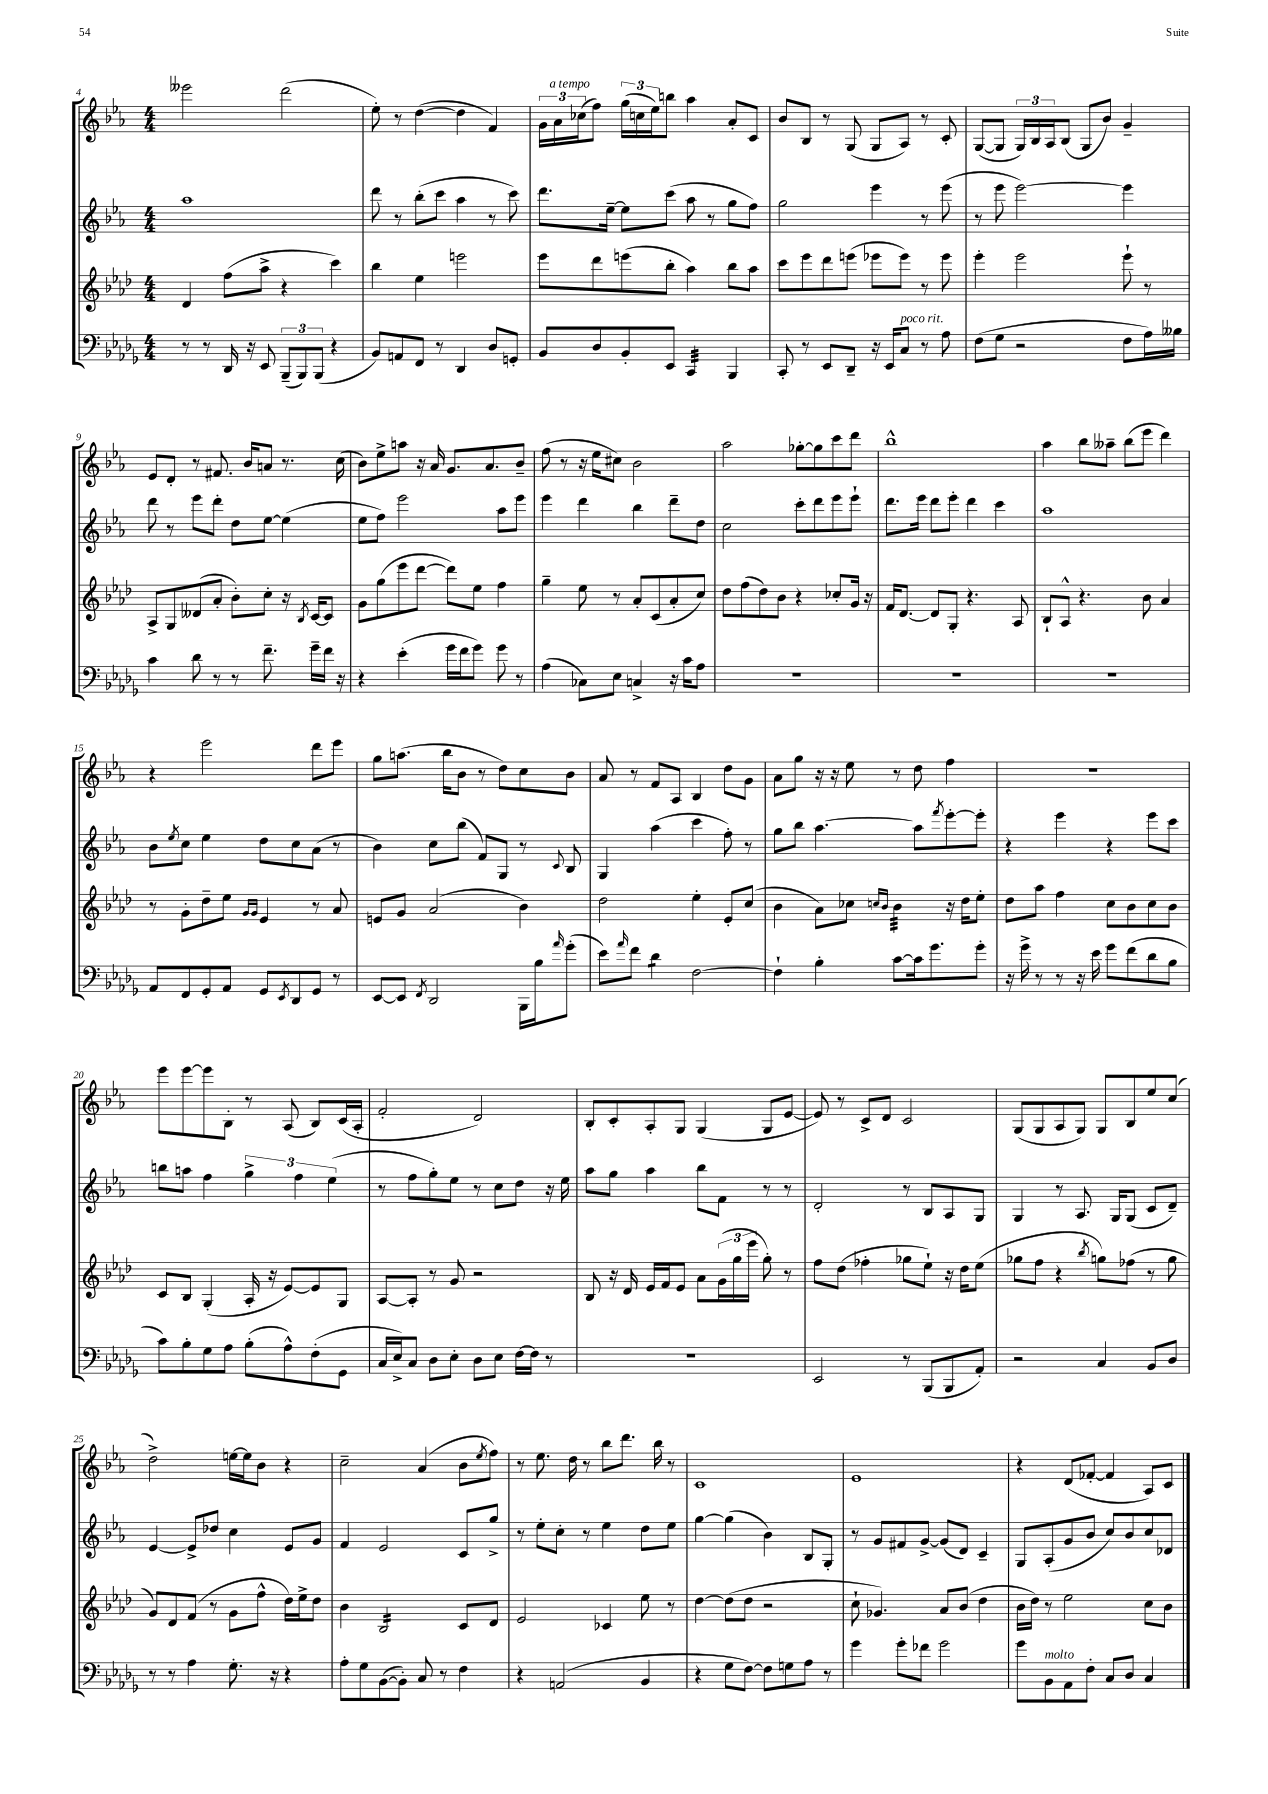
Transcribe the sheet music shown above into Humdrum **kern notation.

**kern	**kern	**kern	**kern
*part4	*part3	*part2	*part1
*staff4	*staff3	*staff2	*staff1
*clefF4	*clefG2	*clefG2	*clefG2
*k[b-e-a-d-g-]	*k[b-e-a-d-]	*k[b-e-a-]	*k[b-e-a-]
*M4/4	*M4/4	*M4/4	*M4/4
=4	=4	=4	=4
8r	4d-/	1aa-	2eee--X\
8r	.	.	.
16DD-/	(8ff\L	.	.
16r	.	.	.
8EE-/	8aa-^\J	.	.
(12BBB-~/L	4r	.	(2ddd\
12BBB-/)	.	.	.
(12BBB-/J	.	.	.
4r	4ccc\)	.	.
=5	=5	=5	=5
8BB-/L)	4bb-\	8ddd\	8ee-'\)
8AAn/	.	8r	8r
8FF/J	4ee-\	(8bb-'\L	([4dd\
8r	.	8ccc\J	.
4DD-/	2eeen\	4aa-\	4dd\]
8D-/L	.	8r	4f/)
8GGn'/J	.	8ccc\)	.
=6	=6	=6	=6
8BB-/L	8eee-\L	8.ddd\L	24g\LL
!	!	!	!LO:TX:a:i:t=a tempo
.	.	.	24a-\
.	.	.	(24cc-X\J
8D-/	8ddd-\	.	8ff\J)
.	.	[16ee-~\Jk	.
8BB-'/	(8eeen\	8ee-\L]	(24gg\LL
.	.	.	24ccn\
.	.	.	24ee-\J)
8EE-/J	8bb-'\J	(8ccc\J	8bbn\J
*tremolo	*	*	*
32CC/LLL	4aa-\)	8aa-\	4aa-\
32CC/	.	.	.
32CC/	.	.	.
32CC/	.	.	.
32CC/	.	8r	.
32CC/	.	.	.
32CC/	.	.	.
32CC/JJJ	.	.	.
*Xtremolo	*	*	*
4BBB-/	8bb-\L	8gg\L	8a-'/L
.	8aa-\J	8ff\J)	8c/J
=7	=7	=7	=7
8CC'/	8ccc\L	2gg\	8b-/L
8r	8eee-\	.	8B-/J
8EE-/L	8ddd-\	.	8r
8DD-~/J	(8eeen\J	.	(8G/
16r	8eee-X\L	4eee-\	8G/L
16EE-/KL	.	.	.
!LO:TX:a:i:t=poco rit.	!	!	!
8C/J	8eee-\J)	.	8A-/J)
8r	8r	8r	8r
8A-\	8eee-\	(8eee-\	8c'/
=8	=8	=8	=8
(8F\L	4eee-'\	8r	([8G/L
8G-\J	.	8eee-\	8G/J]
2r	2eee-\	[2eee-\)	24G/LL)
.	.	.	24B-/
.	.	.	24A-/J
.	.	.	(8B-/J
.	.	.	8G/L
.	.	.	8b-/J)
8F\L	8eee-`\	4eee-\]	4g~/
16A-\L)	8r	.	.
16B--X\JJ	.	.	.
!!LO:LB:g=z
=9	=9	=9	=9
4c\	8A-^/L	8ddd\	8e-/L
.	8G/	8r	8d'/J
8d-\	(8d--X/	8eee-\L	8r
8r	8a-'/J	8ddd'\J	8.f#X/
8r	8b-'\L)	8dd\L	.
.	.	.	16b-/KL
8.f~\	8cc'\J	[8ee-\J	8an/J
.	16r	(4ee-\]	8.r
.	8qB-/	.	.
16g-~\LL	[16c/KL	.	.
16f\JJ	8c/J]	.	.
16r	.	.	(16cc\
=10	=10	=10	=10
4r	8g\L	8ee-\L	8b-\L)
.	(8gg\	8ff\J)	8ee-^\
(4e-'\	8eee-\	2eee-\	8aan\J
.	[8ddd-\J	.	16r
.	.	.	16a-/
16g-\LL	8ddd-\L])	.	8.g/L
16f\J	.	.	.
8g-\J)	8ee-\J	.	.
.	.	.	8.a-/
8g-\	4ff\	8aa-\L	.
8r	.	8eee-\J	8b-~/J
=11	=11	=11	=11
(4A-\	4gg~\	4eee-\	(8ff\
.	.	.	8r
8C-X\L)	8ee-\	4ddd\	16r
.	.	.	16ee-\KL
8E-\J	8r	.	8cc#X\J)
4Cn^/	8a-'/L	4bb-\	2b-\
.	(8c/	.	.
16r	8a-'/	8ddd~\L	.
16c\KL	.	.	.
8A-\J	8cc/J)	8dd\J	.
=12	=12	=12	=12
1r	8dd-\L	2cc\	2aa-\
.	(8ff\	.	.
.	8dd-\)	.	.
.	8b-\J	.	.
.	4r	8ccc'\L	[8gg-X'\L
.	.	8ddd\	8gg-\]
.	8cc-X'/L	8eee-\	8ccc\
.	16g/Jk	8eee-`\J	8ddd\J
.	16r	.	.
=13	=13	=13	=13
1r	16f/KL	8.ddd\L	1bb-^^
.	[8.d-/J	.	.
.	.	16eee-\Jk	.
.	8d-/L]	8ddd\L	.
.	8G'/J	8eee-'\J	.
.	4.r	4ddd\	.
.	.	4ccc\	.
.	8A-/	.	.
=14	=14	=14	=14
1r	8B-`/L	1aa-	4aa-\
.	8A-^^/J	.	.
.	4.r	.	8bb-\L
.	.	.	8aa--X~\J
.	.	.	(8bb-\L
.	8b-\	.	8eee-\J
.	4a-/	.	4ddd\)
!!LO:LB:g=z
=15	=15	=15	=15
8AA-/L	8r	8b-\L	4r
.	.	8qee-/	.
8FF/	8g'\L	8cc\J	.
8GG-'/	8dd-~\	4ee-\	2eee-\
8AA-/J	8ee-\J	.	.
.	16qqg/LL	.	.
.	16qqg/JJ	.	.
8GG-/L	4e-/	8dd\L	.
8qEE-/	.	.	.
8DD-/	.	8cc\	.
8GG-/J	8r	(8a-\J	8ddd\L
8r	8a-/	8r	8eee-\J
=16	=16	=16	=16
[8EE-/L	8en/L	4b-\)	8gg\L
8EE-/J]	8g/J	.	(8.aan\J
8qFF/	.	.	.
2DD-/	(2a-/	8cc\L	.
.	.	.	16bb-\KL
.	.	(8bb-\J	8b-\J
.	.	8f/L)	8r
.	.	8G/J	8dd\L)
16BBB-\LL	4b-\)	8r	8cc\
16B-\J	.	.	.
16qqa-/	.	8qqc/	.
(8g-'\J	.	8B-/	8b-\J
=17	=17	=17	=17
8e-\L)	2dd-\	4G/	8a-/
16qqa-/	.	.	.
8f\J	.	.	8r
*tremolo	*	*	*
8d-\L	.	(4aa-\	8f/L
8d-\J	.	.	8A-/J
*Xtremolo	*	*	*
[2F\	4ee-'\	4ccc\	4B-/
.	8e-'/L	8ff'\)	8dd\L
.	(8cc/J	8r	8g\J
=18	=18	=18	=18
4F`\]	4b-\	8gg\L	8a-\L
.	.	8bb-\J	8gg\J
4B-'\	8a-\L)	[4.aa-\	16r
.	.	.	16r
.	8cc-X\J	.	8ee-\
.	16qqccn/LL	.	.
.	16qqb-/JJ	.	.
*	*tremolo	*	*
[8c\L	32b-\LLL	.	8r
.	32b-\	.	.
.	32b-\	.	.
.	32b-\	.	.
16c\k]	32b-\	8aa-\L]	8dd\
.	32b-\	.	.
8.g-\	32b-\	.	.
.	32b-\JJJ	.	.
*	*Xtremolo	*	*
.	.	8qfff/	.
.	16r	[8eee-'\	4ff\
.	16dd-\KL	.	.
8g-'\J	8ee-'\J	8eee-'\J]	.
=19	=19	=19	=19
16r	8dd-\L	4r	1r
16g-^\	.	.	.
8r	8aa-\J	.	.
8r	4ff\	4eee-\	.
16r	.	.	.
16e-\	.	.	.
8g-\L	8cc\L	4r	.
(8f\	8b-\	.	.
8d-\	8cc\	8eee-\L	.
8B-\J	8b-\J	8ccc\J	.
!!LO:LB:g=z
=20	=20	=20	=20
8c\L)	8c/L	8bbn\L	8eee-\L
8B-'\	8B-/J	8aan\J	[8eee-\
8G-\	(4G'/	4ff\	8eee-\]
8A-\J	.	.	8B-'\J
(8B-'\L	16A-'/	6gg^\	8r
.	16r	.	.
8A-^^\)	[8e-/L)	.	(8A-/
.	.	6ff\	.
(8F'\	8e-/]	.	8B-/L)
.	.	(6ee-\	.
8GG-\J	8G/J	.	(16c/L
.	.	.	16A-'/JJ
=21	=21	=21	=21
16C/LL	[8A-/L	8r	2f'/
16E-^/J)	.	.	.
8C/J	8A-'/J]	8ff\L	.
8D-\L	8r	8gg'\)	.
8E-'\J	8g/	8ee-\J	.
8D-\L	2r	8r	2d/)
8E-\J	.	8cc\L	.
[16F\LL	.	8dd\J	.
16F\JJ]	.	.	.
8r	.	16r	.
.	.	16ee-\	.
=22	=22	=22	=22
1r	8B-/	8aa-\L	8B-'/L
.	16r	8gg\J	8c'/
.	16d-/	.	.
.	16e-/LL	4aa-\	8A-'/
.	16f/J	.	.
.	8e-/J	.	8G/J
.	8a-\L	8bb-\L	(4G/
.	(24g\L	8f\J	.
.	24gg\	.	.
.	24eee-\JJ	.	.
.	8gg'\)	8r	8G/L
.	8r	8r	[8e-/J
=23	=23	=23	=23
2EE-/	8ff\L	2d'/	8e-/])
.	(8dd-\J	.	8r
.	4ff-X'\	.	8c^/L
.	.	.	8d/J
8r	8gg-X\L	8r	2c/
(8BBB-/L	8ee-`\J)	8B-/L	.
8BBB-/	16r	8A-/	.
.	16dd-\KL	.	.
8AA-'/J)	(8ee-\J	8G/J	.
=24	=24	=24	=24
2r	8gg-X\L	4G/	(8G/L
.	8ff\J	.	8G/
.	4r	8r	8A-/
.	.	8.A-/	8G/J)
.	8qbb-/	.	.
4C/	8ggn\L)	.	8G/L
.	.	16G/KL	.
.	(8ff-X\J	(8G/J	8B-/
8BB-/L	8r	8c/L	8ee-/
8D-/J	8gg\	8d~/J)	(8cc/J
!!LO:LB:g=z
=25	=25	=25	=25
8r	8g/L)	[4e-/	2dd^\)
8r	8d-/	.	.
4A-\	(8f/J	8e-^/L]	.
.	8r	8dd-X/J	.
8.G-'\	8g\L	4cc\	[16een\LL
.	.	.	16ee\J]
.	8ff^^\J	.	8b-\J
16r	.	.	.
4r	16dd-\LL)	8e-/L	4r
.	16ee-^\J	.	.
.	8dd-\J	8g/J	.
=26	=26	=26	=26
8A-'\L	4b-\	4f/	2cc~\
8G-\	.	.	.
*	*tremolo	*	*
([8BB-\	16B-/LL	2e-/	.
.	16B-/	.	.
8BB-'\J])	16B-/	.	.
.	16B-/	.	.
8C/	16B-/	.	(4a-/
.	16B-/	.	.
8r	16B-/	.	.
.	16B-/JJ	.	.
*	*Xtremolo	*	*
4F\	8c/L	8c/L	8b-\L
.	.	.	8qee-/
.	8d-/J	8gg^/J	8ff\J)
=27	=27	=27	=27
4r	2e-/	8r	8r
.	.	8ee-'\L	8.ee-\
(2AAn/	.	8cc'\J	.
.	.	.	16dd\
.	.	8r	8r
.	4c-X/	4ee-\	8bb-\L
.	.	.	8.ddd\J
4BB-/	8ee-\	8dd\L	.
.	.	.	16bb-\
.	8r	8ee-\J	8r
=28	=28	=28	=28
4r	[4dd-\	[4gg\	1c
8G-\L	(8dd-\L]	(4gg\]	.
[8F\J)	8dd-\J	.	.
8F\L]	2r	4b-\)	.
8Gn\	.	.	.
8A-\J	.	8B-/L	.
8r	.	8G'/J	.
=29	=29	=29	=29
4g-\	8cc`\	8r	1e-
.	4.g-X/)	8g/L	.
8g-'\L	.	8f#X/	.
8f-X\J	.	[8g^/J	.
2g-\	8a-/L	(8g/L]	.
.	(8b-/J	8d/J)	.
.	4dd-\	4c~/	.
=30	=30	=30	=30
8g-\L	16b-\LL	8G/L	4r
.	16dd-\JJ)	.	.
!LO:TX:a:i:t=molto	!	!	!
8BB-\	8r	(8A-'/	.
8AA-\	2ee-\	8g/	(8d/L
8F'\J	.	8b-/J	[8f-X'/J
8C/L	.	8cc/L)	4f-/]
8D-/J	.	8b-/	.
4C/	8cc\L	8cc/	8A-/L)
.	8b-\J	8d-X/J	8c/J
==	==	==	==
*-	*-	*-	*-
